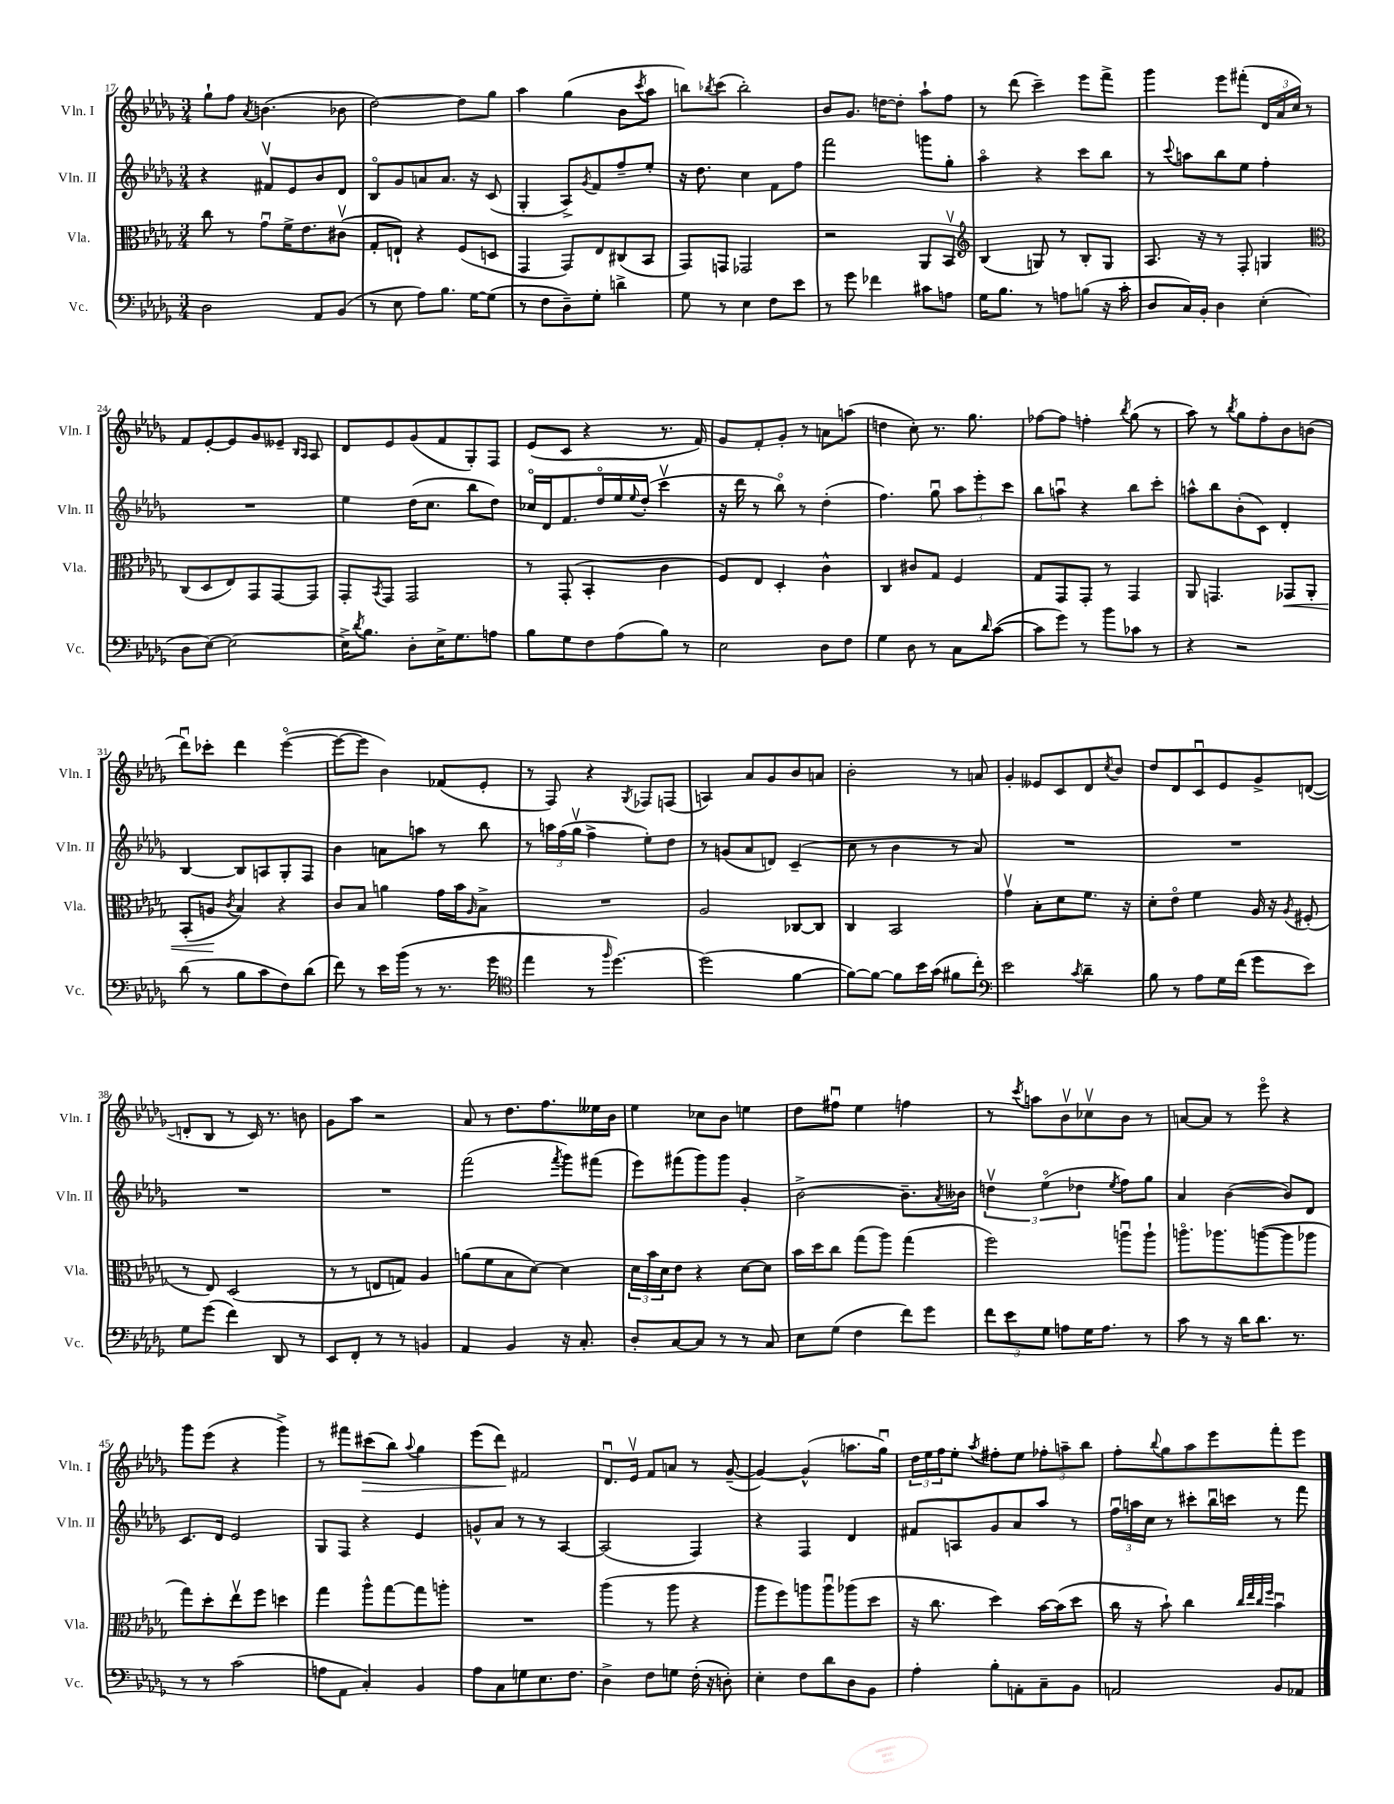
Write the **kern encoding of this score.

**kern	**kern	**kern	**kern
*staff4	*staff3	*staff2	*staff1
*clefF4	*clefC3	*clefG2	*clefG2
*k[b-e-a-d-g-]	*k[b-e-a-d-g-]	*k[b-e-a-d-g-]	*k[b-e-a-d-g-]
*M3/4	*M3/4	*M3/4	*M3/4
2D-\	8cc\	4r	8gg-`\L
.	8r	.	8ff\J
.	.	.	8qa-/
.	8g-u\L	8f#v/L	(4.b\
.	16f^\K	8e-/	.
.	8.e-\	.	.
8AA-/L	.	8b-/	.
(8BB-/J	(8c#v\J	8d-/J	8b-\
=	=	=	=
8r	8G-'/L	8B-o/L	[2dd-\)
8E-\	8E`/J)	8g-/	.
8A-\L)	4r	8a/	.
8.B-\J	.	8.a/J	.
.	(8F/L	.	8dd-\]L
[16G-\LK	.	16r	.
(8G-\]J	8D/J	(8c/	8gg-\J
=	=	=	=
8r	4GG-/	4G-'/	4aa-\
8F\L	.	.	.
8D-~\)	8GG-/L)	8A-^/L)	(4gg-\
.	.	8qg-/	.
8G-'\J	8E-/	8f/	.
4d^\	(8C#/	8ff~/	8b-\L
.	.	.	8qccc/
.	8BB-/J	8ee-'/J	8aa-\J
=	=	=	=
8G-\	8GG-/L)	16r	8bb\L)
.	.	8.dd-\	.
.	.	.	8qbb-/
8r	8GG/J	.	(8ccc\J
4E-\	2GG-/	4cc\	2bb-'\)
8F\L	.	8f\L	.
8e-\J	.	8ff\J	.
=	=	=	=
8r	2r	2fff\	8b-/L
8g-\	.	.	8.g-/J
4f-\	.	.	.
.	.	.	[16dd\LK
.	.	.	8dd'\]J
8c#\L	8AA-/L	8ggg\L	8aa-`\L
8A\J	8BB-v/J	8gg-'\J	8ff\J
=	=	=	=
*	*clefG2	*	*
16G-\LK	(4B-/	4aa-o\	8r
8.B-\J	.	.	.
.	.	.	(8ddd-\
8r	8G/)	4r	4ccc~\)
8A\L	8r	.	.
(8B\J	8B-'/L	8ccc\L	8eee-\L
16r	8G/J	8bb-\J	8fff^\J
16c'\	.	.	.
=	=	=	=
8D-/L	8.A-/	8r	4ggg-\
.	.	8qqccc/	.
16C/L)	.	8aa\L	.
16BB-'/JJ	16r	.	.
4D-\	8r	8bb-\	8eee-\L
.	8F'/	8ee-\J	(8fff#'\J
(4E-'\	4G/	4ff'\	24d-/LL
.	.	.	24a-/
.	.	.	24cc/JJ)
.	.	.	8r
=	=	=	=
*	*clefC3	*	*
8D-\L	(8C/L	2.r	8f/L
[8E-\J)	8D-/	.	[8e-'/
2E-\_	8E-/)	.	8e-/]
.	8GG-/	.	8g-/
.	[8GG-/	.	8e--~/J
.	.	.	16qqB-/LL
.	.	.	16qqA-/JJ
.	8GG-/]J	.	8A-/
=	=	=	=
16E-^\]LK	8GG-'/L	4ee-\	8d-/L
8qd-/	.	.	.
8.B-\J	.	.	.
.	8qBB-/	.	.
.	8GG-/J	.	8e-/
8D-'\L	2GG-/	(16dd-\LK	(8g-/
.	.	8.cc\J	.
16E-^\K	.	.	8f/
8.G-\	.	.	.
.	.	8bb-\L	8G-'/)
8A\J	.	8dd-\J)	8F/J
=	=	=	=
8B-\L	8r	16cc-o/LL	(8e-/L
.	.	16d-/J	.
8G-\	(8GG-'/	8.f/	8c/J
8F\	4BB-'/	.	4r
.	.	16dd-o/L	.
(8A-\	.	16ee-/	.
.	.	8qqee-/	.
.	.	(16dd-'/JJ	.
8B-\J)	4c\	4cccv\	8.r
8r	.	.	.
.	.	.	16f/)
=	=	=	=
2E-\	8F/L)	16r	8g-/L
.	.	16ddd-\	.
.	8E-/J	8r	8f'/
.	4D-'/	8bb-o\)	8g-'/J
.	.	8r	8r
8D-\L	4c^^\	(4dd-'\	8a\L
8F\J	.	.	(8aa\J
=	=	=	=
4G-\	4C/	4.ff\)	4dd\
8D-\	8c#/L	.	8cc'\)
8r	8G-/J	8gg-u\	8.r
8C\L	4F/	12aa-\L	.
.	.	.	8.gg-\
.	.	12eee-'\	.
16qqd-/	.	.	.
([8c\J	.	.	.
.	.	12ccc\J	.
=	=	=	=
8c\]L	8G-/L	8bb-\L	[8ff-\L
8g-\J)	8GG-/	8aau\J	8ff-\]J
8r	8GG-'/J	4r	4ff'\
8b-\L	8r	.	.
.	.	.	8qbb-/
8c-\J	4GG-/	8bb-\L	(8gg-\
8r	.	8ccc'\J	8r
=	=	=	=
4r	8AA-/	8aa^^\L	8aa-\)
.	4.GG/	8bb-\	8r
.	.	.	8qbb-/
2r	.	(8b-'\	8gg-\L
.	.	8c\J)	8ff'\
.	8GG-/L	4d-'/	8b-\
.	8AA-'/J	.	(8b\J
=	=	=	=
(8d-\	(8BB-'/L	[4B-/	8ddd-u\L)
8r	8A/J	.	8ccc-'\J
.	8qc/	.	.
8B-\L	4B-/)	8B-/]L	4ddd-\
8c\	.	8A/	.
8F\)	4r	8G-'/	([4eee-o\
(8d-\J	.	8F/J	.
=	=	=	=
8f\)	8c/L	4b-\	8eee-\_L
8r	8B-/J	.	8eee-\]J
16e-\LL	4a\	8a\L	4b-\)
(16b-\JJ	.	.	.
8r	.	8aa\J	.
8.r	16g-\LL	8r	(8f-/L
.	16b-\J	.	.
.	16qqA-/	.	.
.	8B-^\J	8bb-\	8e-'/J
16g-\	.	.	.
=	=	=	=
*clefC4	*	*	*
4ee-\	2.r	8r	8r
.	.	24aa\LL	8F/)
.	.	(24ff\	.
.	.	24gg-v\JJ	.
8r	.	4ff^\	4r
16qqff/	.	.	.
[4.dd-\)	.	.	.
.	.	.	8qG-/
.	.	8ee-'\L)	8F-/L
.	.	8dd-\J	(8F/J
=	=	=	=
(2dd-\]	2A-/	8r	4A/)
.	.	(8g/L	.
.	.	8a-/	8a-/L
.	.	8d/J)	8g-/
[4f\	[8C-/L	(4c~/	8b-/
.	8C-/]J	.	8a/J
=	=	=	=
8f\_L)	4C/	8cc\	2b-'\
8f\_J	.	8r	.
8f\]L	2BB-/	4b-\	.
16b-\L	.	.	.
(16g-\JJ	.	.	.
8f#\L	.	8r	8r
8cc'\J)	.	8a-/)	8a/
=	=	=	=
*clefF4	*	*	*
2e-\	4g-v\	2.r	4g-'/
.	8B-'\L	.	8e--/L
.	8d-\	.	8c/
8qc/	.	.	.
4d-~\	8.f\J	.	8d-/
.	.	.	8qcc/
.	.	.	8b-/J
.	16r	.	.
=	=	=	=
8B-\	8d-'\L	2.r	8dd-/L
8r	8e-o\J	.	8d-/
8A-\L	4f\	.	8cu/
16G-\L	.	.	8e-/
(16f\JJ	.	.	.
8g-\L	16A-/	.	8g-^/
.	16r	.	.
.	8qA-/	.	.
8e-\J)	(8F#'/	.	([8d/J
=	=	=	=
8G-\L	8r	2.r	8d'/]L
(8g-\J	8E-/)	.	8B-/J
4f\)	(2D-/	.	8r
.	.	.	16c/)
.	.	.	8.r
8DD-/	.	.	.
8r	.	.	8b\
=	=	=	=
8EE-/L	8r	2.r	8g-\L
8FF'/J	8r	.	8aa-\J
8r	8E/L	.	2r
8r	8G/J)	.	.
4BB/	4A-/	.	.
=	=	=	=
4AA-/	(8a\L	(2fff\	8a-/
.	8f\	.	8r
4BB-/	8B-\	.	8.dd-\L
.	[8d-\J)	.	.
.	.	.	8.ff\
.	.	8qfff/	.
16r	4d-\]	8ggg-\L)	.
8.C'/	.	.	.
.	.	(8fff#\J	16ee--\L
.	.	.	16b-\JJ
=	=	=	=
8D-'/L	24d-\LL	8eee-\L)	4ee-\
.	24b-\	.	.
.	24d-\J	.	.
[8C/	8e-\J	(8fff#\	.
8C/]J	4r	8ggg-\)	8cc-\L
8r	.	8ggg-\J	8b-\J
8r	[8d-\L	4g-'/	4ee\
8C/	8d-\]J	.	.
=	=	=	=
8E-\L	16b-\LL	[2b-^\	8dd-\L
.	16dd-\J	.	.
(8G-\J	8cc\J	.	8ff#u\J
4F\	(8gg-\L	.	4ee-\
.	8aa-\J)	.	.
8f\L)	(4gg-\	8.b-~\]L	4ff\
8g-\J	.	.	.
.	.	8qa-/	.
.	.	16b--\Jk	.
=	=	=	=
12f\L	2ff\)	6ddv\	8r
12e-\	.	.	.
.	.	.	8qccc/
.	.	.	8aa\L
12G-\J	.	(6ee-o\	.
8A\L	.	.	8b-v\
.	.	6dd-\	.
16G-\K	.	.	8cc-v\
8.A\J	.	.	.
.	.	8qee-/	.
.	8aau\L	8ff\L)	8b-\J
8r	8aa`\J	8gg-\J	8r
=	=	=	=
8c\	8.aao\L	4a-/	[8a/L
8r	.	.	8a/]J
.	8.aa-\	.	.
16r	.	([4b-\	8r
16d-\LK	.	.	.
8.d-\J	([8aa\	.	8eee-o\
.	8aa\]	8b-/]L)	4r
8.r	.	.	.
.	8aa-\J	8d-/J	.
=	=	=	=
8r	8gg-\L)	8.c/L	8ggg-\L
8r	8dd-'\	.	(8eee-\J
.	.	16d-/Jk	.
(2c\	8ee-v\	2e-/	4r
.	8ff\J	.	.
.	4dd\	.	4ggg-^\)
=	=	=	=
8A\L	4gg-\	8G-/L	8r
8AA-\J	.	8F/J	8fff#\L
4C'/)	8aa-^^\L	4r	(8ccc#\
.	[8gg-\	.	8bb-\J)
.	.	.	8qqaa-/
4BB-/	8gg-\]	4e-/	4gg-\
.	8aa'\J	.	.
=	=	=	=
8A-\L	2.r	8g^^/L	(8eee-\L
8C\	.	8a-/J	8ddd-\J)
8G\	.	8r	2f#/
8.E-\	.	8r	.
.	.	[4A-/	.
8.F\J	.	.	.
=	=	=	=
4D-^\	(4aa-\	(2A-/]	8.d-u/L
.	.	.	16e-v/Jk
8F\L	8r	.	8f/L
8G\J	8aa-\	.	8a/J
(16F'\	4r	4F/)	8r
16r	.	.	.
8D'\)	.	.	([8g-~/
=	=	=	=
4E-'\	8aa-\L	4r	4g-/_)
.	8ff\)	.	.
8F\L	8aa\	4F/	(4g-^^/]
8d-\	8aau\	.	.
8D-\	(8aa-\	4d-/	8.aa\L
8BB-\J	8dd-\J	.	.
.	.	.	16gg-u\Jk)
=	=	=	=
4A-'\	16r	8f#/L	24dd-\LL
.	.	.	24ee-\
.	8.cc\	.	.
.	.	.	24ff\J
.	.	8A/	8ee-'\J
.	.	.	8qaa-/
8B-'\L	4dd-\)	8g-/	8ff#'\L
8AA'\	.	8a-/	8ee-\J
8C~\	[16b-\LL	8aa-/J	12ff-'\L
.	(16b-\]J	.	.
.	.	.	12aa~\
8BB-\J	8dd-\J	8r	.
.	.	.	12bb-\J
=	=	=	=
2AA/	16cc\	24ffu\LL	8ff'\L
.	.	24aa\	.
.	16r	.	.
.	.	24cc\JJ	.
.	.	.	8qqbb-/
.	8b-`\)	8r	8gg-\
.	4cc\	8ccc#'\L	8aa-\
.	.	16bb-u\L	8eee-\
.	.	16ccc\JJ	.
.	32qqcc/LLL	.	.
.	32qqee-/	.	.
.	32qqcc/	.	.
.	32qqff/JJJ	.	.
8BB-/L	4b-u\	8r	8fff'\
8AA-/J	.	8fff\	8eee-\J
==	==	==	==
*-	*-	*-	*-
